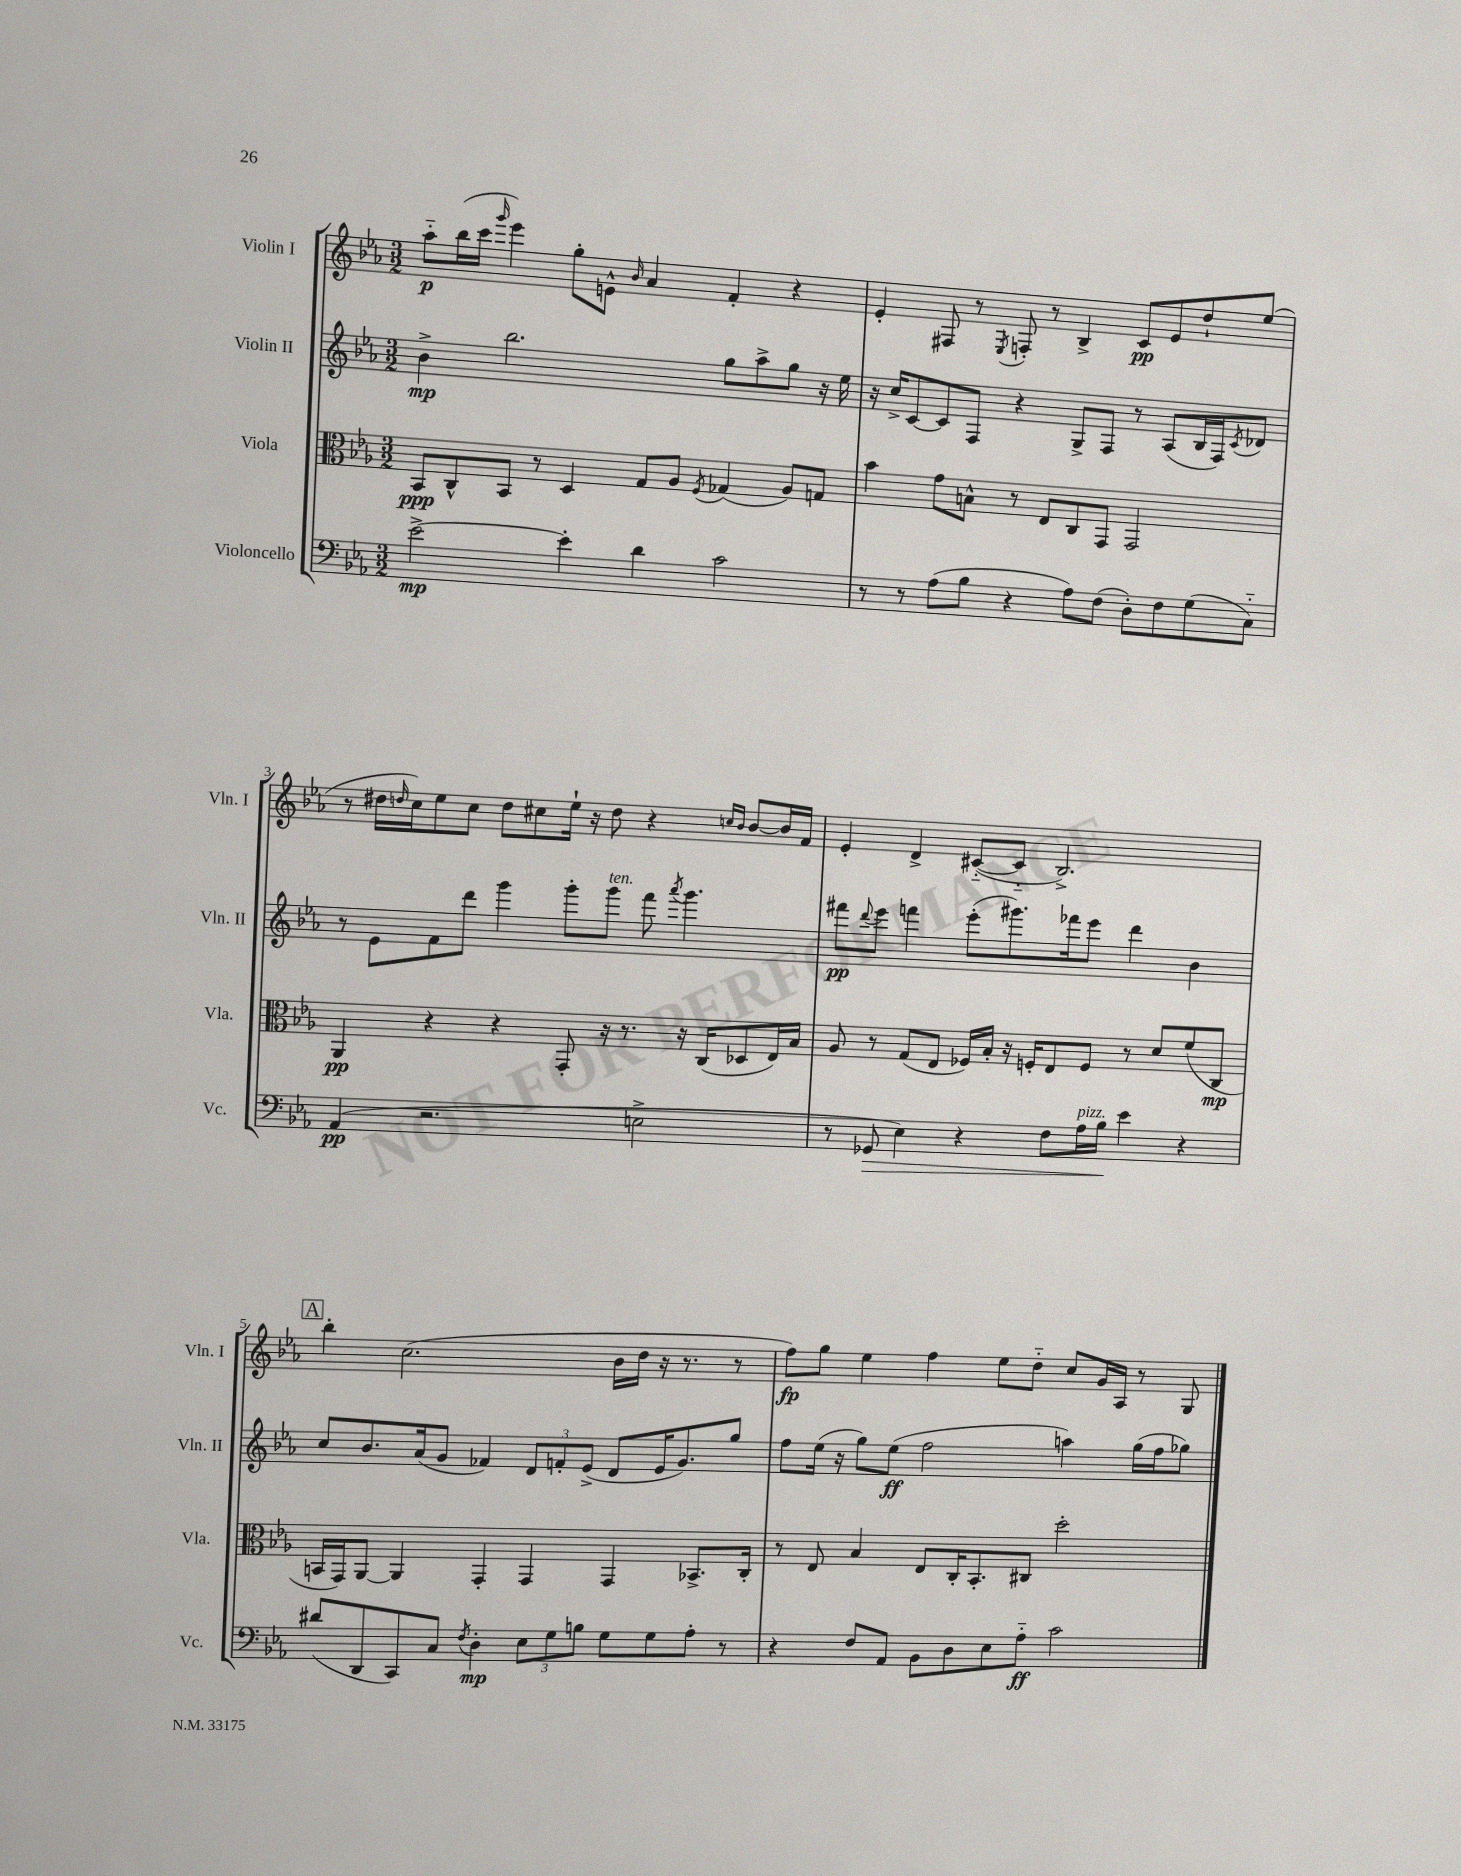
<<
\new StaffGroup <<
\new Staff = "s0" \with { instrumentName = "Violin I" shortInstrumentName = "Vln. I" } {
    \clef treble \key ees \major \numericTimeSignature \time 3/2
    aes''8-_\p bes''16( c'''16 \grace { g'''16 } ees'''4) g''8-. e'8-^ \grace { bes'16 } aes'4 f'4-. r4 |
    ees'4-. fis8 r8 \acciaccatura { ees8 } f8-. r8 bes4-> c'8\pp ees'8 d''8-! ees''8( |
    r8 dis''16 \grace { d''16 } c''16) ees''8 c''8 d''8 cis''8 ees''16-! r16 d''8 r4 \grace { c''16 bes'16 } bes'8~ bes'16 f'16 |
    ees'4-. d'4-> cis'8~-_( cis'8-_ bes2.->) |
    \mark \markup { \box "A" } bes''4-. c''2.( bes'16 d''16 r16 r8. r8 |
    f''8\fp) g''8 ees''4 f''4 ees''8 d''8-_ c''8 g'16 aes16 r8 g8 \bar "|." |
}
\new Staff = "s1" \with { instrumentName = "Violin II" shortInstrumentName = "Vln. II" } {
    \clef treble \key ees \major \numericTimeSignature \time 3/2
    bes'4->\mp bes''2. g''8 aes''8-> g''8 r16 ees''16 |
    r16 c''16-> c'8~ c'8 f8 r4 g8-> f8 r8 aes8( bes16 f16) \acciaccatura { c'8 } des'8 |
    r8 ees'8 f'8 d'''8 g'''4 g'''8-. g'''8^\markup { \italic "ten." } f'''8 \acciaccatura { aes'''8 } g'''4. |
    fis'''8\pp \appoggiatura { d'''8 } ees'''8 f'''4 ees'''8-.( gis'''8.) fes'''16 ees'''8 d'''4 bes'4 |
    \mark \markup { \box "A" } c''8 bes'8. aes'16( g'8 fes'4) \tuplet 3/2 { d'8 f'8-. ees'8->( } d'8 ees'16 g'8.) g''8 |
    f''8 ees''16( r16 g''8) ees''8\ff( f''2 a''4) g''16( f''16 ges''8) \bar "|." |
}
\new Staff = "s2" \with { instrumentName = "Viola" shortInstrumentName = "Vla." } {
    \clef alto \key ees \major \numericTimeSignature \time 3/2
    bes,8\ppp c8-^ bes,8 r8 d4 g8 aes8 \acciaccatura { f8 } ges4( aes8) g8 |
    bes'4 g'8 b8-^ r8 ees8 c8 g,8 g,2 |
    aes,4\pp r4 r4 g,8-. r16 r8. r16 c16( des8 ees16) bes16 |
    aes8 r8 g8( ees8 fes16) bes16-. r16 f16-. ees8 f8 r8 d'8 f'8( c8\mp |
    \mark \markup { \box "A" } b,16 g,16) aes,8~ aes,4 g,4-. g,4 g,4 bes,8.-> c16-. |
    r8 ees8 bes4 ees8 c16-. bes,8.-. cis8 d''2-. \bar "|." |
}
\new Staff = "s3" \with { instrumentName = "Violoncello" shortInstrumentName = "Vc." } {
    \clef bass \key ees \major \numericTimeSignature \time 3/2
    ees'2~->\mp ees'4-. d'4 c'2 |
    r8 r8 aes8( bes8 r4 aes8) f8( d8-.) f8 g8( c8-_) |
    aes,4\pp( r2. e2-> |
    r8 ges,8\> ees4) r4 f8 aes16^\markup { \italic "pizz." } bes16\! ees'4 r4 |
    \mark \markup { \box "A" } dis'8( d,8 c,8) c8 \acciaccatura { f8 } d4-.\mp \tuplet 3/2 { ees8 g8 b8 } g8 g8 aes8-. r8 |
    r4 f8 aes,8 bes,8 d8 ees8 aes8-_\ff c'2 \bar "|." |
}
>>
>>
